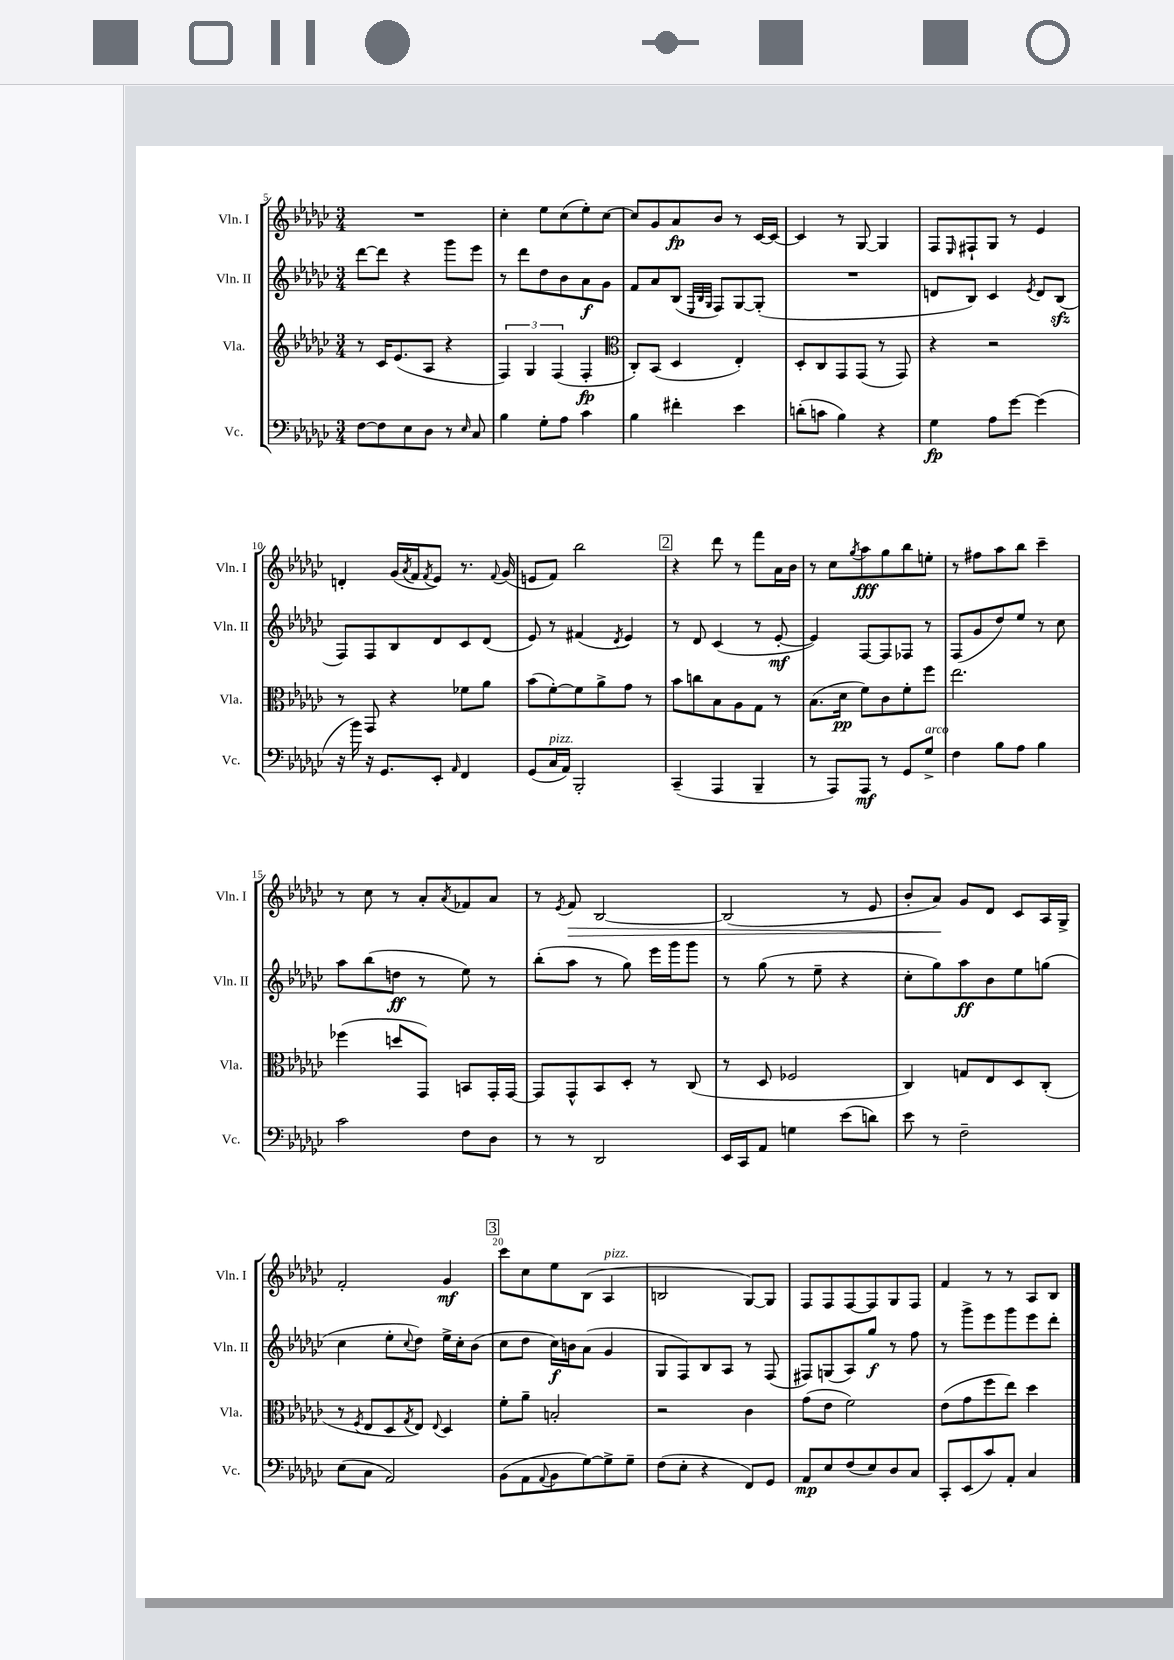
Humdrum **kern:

**kern	**kern	**kern	**kern
*staff4	*staff3	*staff2	*staff1
*clefF4	*clefG2	*clefG2	*clefG2
*k[b-e-a-d-g-c-]	*k[b-e-a-d-g-c-]	*k[b-e-a-d-g-c-]	*k[b-e-a-d-g-c-]
*M3/4	*M3/4	*M3/4	*M3/4
[8F	8r	[8ddd-	2.r
8F]	16c-	8ddd-]	.
.	(8.e-	.	.
8E-	.	4r	.
8D-	8A-	.	.
8r	4r	8ggg-	.
16qqE-	.	.	.
8C-	.	8eee-	.
=	=	=	=
4B-	6F)	8r	4cc-'
.	.	8ddd-	.
.	6G-	.	.
8G-'	.	8dd-	8ee-
.	(6F	.	.
8A-	.	8b-	(8cc-
4c-	4F'	8a-	8ee-')
.	.	8g-	[8cc-
=	=	=	=
*	*clefC3	*	*
4B-	8C-')	8f	8cc-]
.	(8BB-	8a-	8g-
4f#'	4D-	(8B-	8a-
.	.	32qqE-	.
.	.	32qqB-	.
.	.	32qqG-	.
.	.	8F)	8b-
4e-	4E-')	[8G-	8r
.	.	(8G-']	[16c-
.	.	.	16c-_
=	=	=	=
(8d'	8D-'	2.r	4c-]
8c	8C-	.	.
4B-)	8GG-	.	8r
.	(8GG-	.	[8G-
4r	8r	.	4G-]
.	8GG-)	.	.
=	=	=	=
4G-	4r	8d	8F
.	.	.	16qqE-
.	.	8B-)	8F#`
8A-	2r	4c-	8G-
[8g-	.	.	8r
.	.	8qe-	.
(4g-]	.	8d	4e-
.	.	(8B-	.
=	=	=	=
16r	8r	8F)	4d'
16b-)	.	.	.
16r	8GG-	8F	.
8.GG-	.	.	.
.	4r	8B-	(16g-
.	.	.	8qa-
.	.	.	16f
.	.	.	8qf
8EE-'	.	8d-	8e-)
16qqAA-	.	.	.
4FF	8f-	8c-	8.r
.	8a-	(8d-	.
.	.	.	8qqf
.	.	.	(16g-
=	=	=	=
(8GG-	(8b-	8e-)	8e
16C-	[8f')	8r	8f)
16AA-)	.	.	.
2BBB-'	8f]	(4f#	2bb-
.	8a-^	.	.
.	.	8qd-	.
.	8g-	4e-)	.
.	8r	.	.
=	=	=	=
(4CC-~	8b-	8r	4r
.	8cc	8d-	.
4AAA-	8B-	(4c-	8ddd-
.	8A-	.	8r
4BBB-~	8G-	8r	8fff
.	8r	[8e-'	16a-
.	.	.	16b-
=	=	=	=
8r	(8.B-	4e-])	8r
8AAA-)	.	.	8cc-
.	16d-	.	.
.	.	.	8qgg-
8AAA-	8f)	[8F	8aa-
8r	8c-	8F]	8gg-
8GG-	8f'	8F-	8bb-
8G-^	8ff	8r	8ee'
=	=	=	=
4F	2.ee-	(8F	8r
.	.	8g-	8ff#
8B-	.	8dd-)	8aa-
8A-	.	8ee-	8bb-
4B-	.	8r	4ccc-~
.	.	8cc-	.
=	=	=	=
2c-	(4ff-	8aa-	8r
.	.	(8bb-	8cc-
.	8dd	8dd	8r
.	8GG-)	8r	8a-'
.	.	.	8qa-
8F	8BB	8ee-)	8f-
8D-	16GG-'	8r	8a-
.	[16GG-	.	.
=	=	=	=
8r	8GG-]	(8bb-'	8r
.	.	.	8qe-
8r	8GG-^^	8aa-	8f
2DD-	8BB-	8r	[2B-
.	8D-'	8gg-)	.
.	8r	16eee-	.
.	.	16ggg-	.
.	(8C-	8ggg-	.
=	=	=	=
16EE-	8r	8r	(2B-]
16CC-	.	.	.
8AA-	8D-	(8gg-	.
4G	2F-	8r	.
.	.	8ee-~	.
(8e-	.	4r	8r
8d)	.	.	8e-
=	=	=	=
8e-	4C-)	8cc-'	8b-'
8r	.	8gg-)	8a-)
2F~	8G	8aa-	8g-
.	8E-	8b-	8d-
.	8D-	8ee-	8c-
.	(8C-'	(8gg	16A-
.	.	.	16G-^
=	=	=	=
(8E-	8r	4cc-	2f'
.	8qF	.	.
8C-	8E-	.	.
2AA-)	8D-	8ee-'	.
.	8qG-	8qqcc-	.
.	8E-)	8dd-)	.
.	8qqE-	.	.
.	4D-	16ee-^	4g-
.	.	16cc-'	.
.	.	(8b-	.
=	=	=	=
(8BB-	8f'	8cc-	8ccc-
8AA-	8a-~	8dd-	8cc-
8qqAA-	.	.	.
8BB-	2B'	16cc-)	8ee-
.	.	16b	.
[8G-)	.	(8a-	(8B-
8G-^]	.	4g-	4A-
8G-~	.	.	.
=	=	=	=
(8F	2r	8G-	2B
8E-'	.	8F)	.
4r	.	8B-	.
.	.	8A-	.
8FF)	4c-	8r	[8G-)
8GG-	.	(8F	8G-]
=	=	=	=
8AA-	(8g-	8F#)	8F
8E-	8e-	(8G	8F
(8F	2f)	8A-)	[8F
8E-)	.	8gg-	8F]
8D-	.	8r	8G-
8C-	.	8ff	8F
=	=	=	=
8CC-'	(8e-	8r	4f
(8EE-	8g-	8ggg-^	.
8c-)	8ff	8eee-	8r
8AA-'	8ee-)	8ggg-	8r
4C-	4dd-	8eee-	8A-
.	.	8ddd-'	8B-
==	==	==	==
*-	*-	*-	*-
